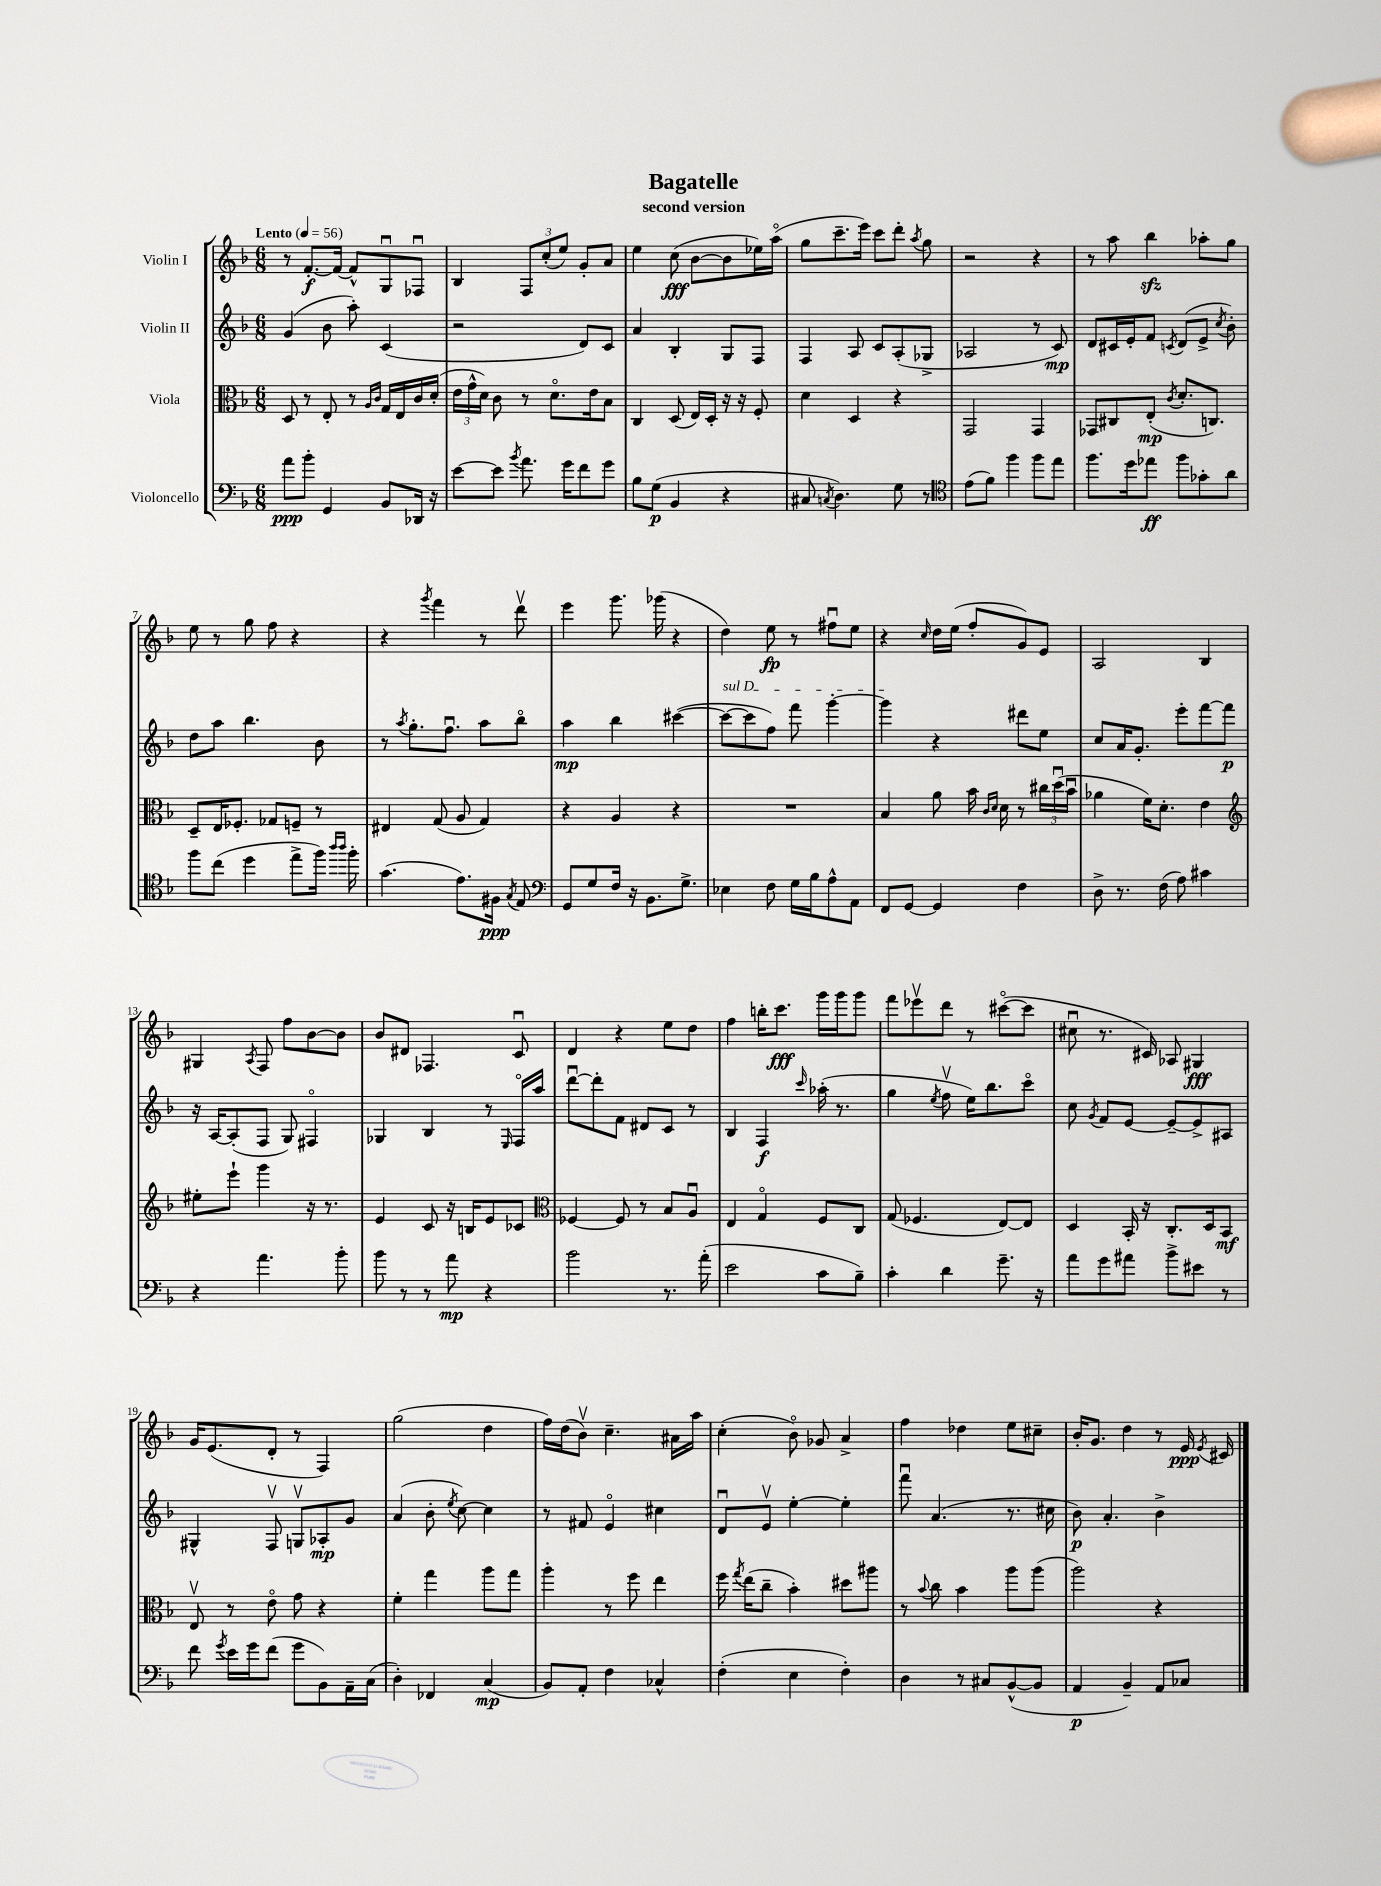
\header { title = "Bagatelle" subtitle = "second version" }
<<
\new StaffGroup <<
\new Staff = "s0" \with { instrumentName = "Violin I" } {
    \clef treble \key f \major \numericTimeSignature \time 6/8 \tempo "Lento" 4 = 56
    \autoBeamOff r8 f'8.[~-.\f f'16]~ f'8[-^ g8\downbow fes8]\downbow |
    bes4 \tuplet 3/2 { f8[ c''8-.( e''8]) } g'8[-. a'8] |
    e''4 c''8\fff( bes'8[~ bes'8 ees''16) a''16]\flageolet( |
    g''8[ c'''8.-- e'''16]) c'''8[ d'''8]-. \acciaccatura { a''8 } g''8 |
    r2 r4 |
    r8 a''8 bes''4\sfz aes''8[-. g''8] |
    e''8 r8 g''8 f''8 r4 |
    r4 \acciaccatura { g'''8 } f'''4 r8 d'''8\upbow |
    e'''4 g'''8. ges'''16( r4 |
    d''4) e''8\fp r8 fis''8[\downbow e''8] |
    r4 \grace { c''16 } d''16[ e''16]( f''8[-. g'8) e'8] |
    a2 bes4 |
    gis4 \acciaccatura { a8 } f8 f''8[ bes'8~ bes'8] |
    bes'8[ dis'8] fes4. c'8\downbow |
    d'4 r4 e''8[ d''8] |
    f''4 b''16[-. c'''8.]\fff g'''16[ g'''16 g'''8] |
    f'''8[ ees'''8\upbow d'''8] r8 cis'''8[~\flageolet( cis'''8] |
    cis''8\downbow r8. cis'16) aes8 gis4\fff |
    g'16[ e'8.( d'8]-. r8 f4) |
    g''2( d''4 |
    f''16[) d''16( bes'8]\upbow) c''4.-- ais'16[ a''16] |
    c''4-.( bes'8\flageolet) ges'8 a'4-> |
    f''4 des''4 e''8[ cis''8]-- |
    bes'16[-. g'8.] d''4 r8 e'16\ppp \acciaccatura { e'8 } cis'16 \bar "|." |
}
\new Staff = "s1" \with { instrumentName = "Violin II" } {
    \clef treble \key f \major \numericTimeSignature \time 6/8
    \autoBeamOff g'4( bes'8 a''8-.) c'4( |
    r2 d'8[) c'8] |
    a'4 bes4-. g8[ f8] |
    f4 a8 c'8[ a8-.( ges8]-> |
    aes2 r8 c'8\mp) |
    d'8[ cis'16 e'16-. f'8] \acciaccatura { c'8 } d'8[( e'8]-> \acciaccatura { c''8 } bes'8-.) |
    d''8[ a''8] bes''4. bes'8 |
    r8 \acciaccatura { a''8 } g''8.[-. f''8.]\downbow a''8[ bes''8]\flageolet |
    a''4\mp bes''4 cis'''4~( |
    \once \override TextSpanner.bound-details.left.text = \markup { \italic "sul D" } cis'''8[~\startTextSpan cis'''8 f''8]) f'''8 g'''4~-. |
    g'''4\stopTextSpan r4 dis'''8[ e''8] |
    c''8[ a'16 g'8.]-. e'''8[-. f'''8~ f'''8]\p |
    r16 a16[~ a8-.( f8] g8) fis4\flageolet |
    ges4 bes4 r8 \grace { e16 } f16[\flageolet a''16] |
    d'''8[~\downbow d'''8-. f'8] dis'8[ c'8] r8 |
    bes4 f4\f \grace { c'''16 } aes''16-.( r8. |
    g''4 \acciaccatura { e''8 } f''8\upbow e''16[) bes''8. c'''8]\flageolet |
    c''8 \acciaccatura { g'8 } f'8[ e'8]~ e'8[~-- e'8-> ais8] |
    gis4-^ f8\upbow g8[\upbow aes8-.\mp g'8] |
    a'4( bes'8-. \acciaccatura { e''8 } c''8~) c''4 |
    r8 fis'8 e'4\flageolet cis''4 |
    d'8[\downbow e'8]\upbow e''4~-. e''4-. |
    f'''8\downbow a'4.( r8. cis''16 |
    bes'8\p) a'4.-. bes'4-> \bar "|." |
}
\new Staff = "s2" \with { instrumentName = "Viola" } {
    \clef alto \key f \major \numericTimeSignature \time 6/8
    \autoBeamOff d8 r8 e8-. r8 \grace { a16[ c'16] } g16[ e16 c'16 d'16]-.( |
    \tuplet 3/2 { e'16[ g'16-^ d'16]) } c'8 r8 d'8.[\flageolet e'16 bes8] |
    c4 d8( e16[) d16]-. r16 r16 f8-. |
    d'4 d4 r4 |
    g,2 g,4 |
    ges,8[ cis8 e8]-.\mp( \acciaccatura { c'8 } d'8.[-. c8.]) |
    d8[-- e16 fes8.]-. ges8[ f8]-- r8 |
    eis4 g8( a8 g4) |
    r4 a4 r4 |
    R2. |
    bes4 a'8 bes'16 \grace { c'16[ d'16] } d'16 r8 \tuplet 3/2 { cis''16[ d''16\downbow( bes'16]\downbow } |
    aes'4 f'16[) d'8.]-. e'4 |
    \clef treble eis''8[-. e'''8]-! g'''4 r16 r8. |
    e'4 c'8 r16 b16[ e'8 ces'8] |
    \clef alto fes4~ fes8 r8 bes8[ a8]\downbow |
    e4 g4\flageolet f8[ c8] |
    g8( fes4. e8[~) e8] |
    d4 bes,16-. r16 c8.[-. d16 bes,8]\mf |
    e8\upbow r8 e'8\flageolet g'8 r4 |
    f'4-. g''4 a''8[ g''8] |
    a''4-. r8 f''8 e''4 |
    f''16 \acciaccatura { g''8 } e''16[( c''8]-- bes'4-.) dis''8[ ais''8] |
    r8 \appoggiatura { bes'8 } c''8 bes'4 a''8[ a''8]( |
    a''2) r4 \bar "|." |
}
\new Staff = "s3" \with { instrumentName = "Violoncello" } {
    \clef bass \key f \major \numericTimeSignature \time 6/8
    \autoBeamOff a'8[\ppp bes'8]-. g,4 bes,8[ des,16] r16 |
    e'8[~ e'8] \acciaccatura { bes'8 } a'8. g'16[ f'8 g'8] |
    bes8[ g8]\p( bes,4 r4 |
    cis8 \acciaccatura { c8 } d4.) g8 r8 |
    \clef tenor e'8[( f'8]) f''4 f''8[ e''8] |
    f''8.[ d''16 ees''8]\ff f''8[ ges'8-. a'8] |
    f''8[ c''8]( d''4 e''8[-> f''16]) \grace { a''16[ a''16] } f''16-. |
    g'4.( e'8.[) fis16]\ppp \acciaccatura { g8 } e8 |
    \clef bass g,8[ g8 f16] r16 bes,8.[ g8.]-> |
    ees4 f8 g16[ bes16 a8-^ a,8] |
    f,8[ g,8]~ g,4 f4 |
    d8-> r8. f16( a8) cis'4 |
    r4 a'4. bes'8-. |
    bes'8 r8 r8 a'8\mp r4 |
    bes'2 r8. a'16-.( |
    e'2 c'8[ bes8]--) |
    c'4-. d'4 g'8.-- r16 |
    a'8[ g'8 ais'8] bes'8[-> eis'8] r8 |
    f'8 \acciaccatura { g'8 } e'16[ g'16 f'8]( g'8[ bes,8) a,16-- c16]( |
    d4-.) fes,4 c4\mp( |
    bes,8[) a,8]-. f4 ces4-^ |
    f4-.( e4 f4-.) |
    d4 r8 cis8[ bes,8~-^( bes,8] |
    a,4\p bes,4--) a,8[ ces8] \bar "|." |
}
>>
>>
